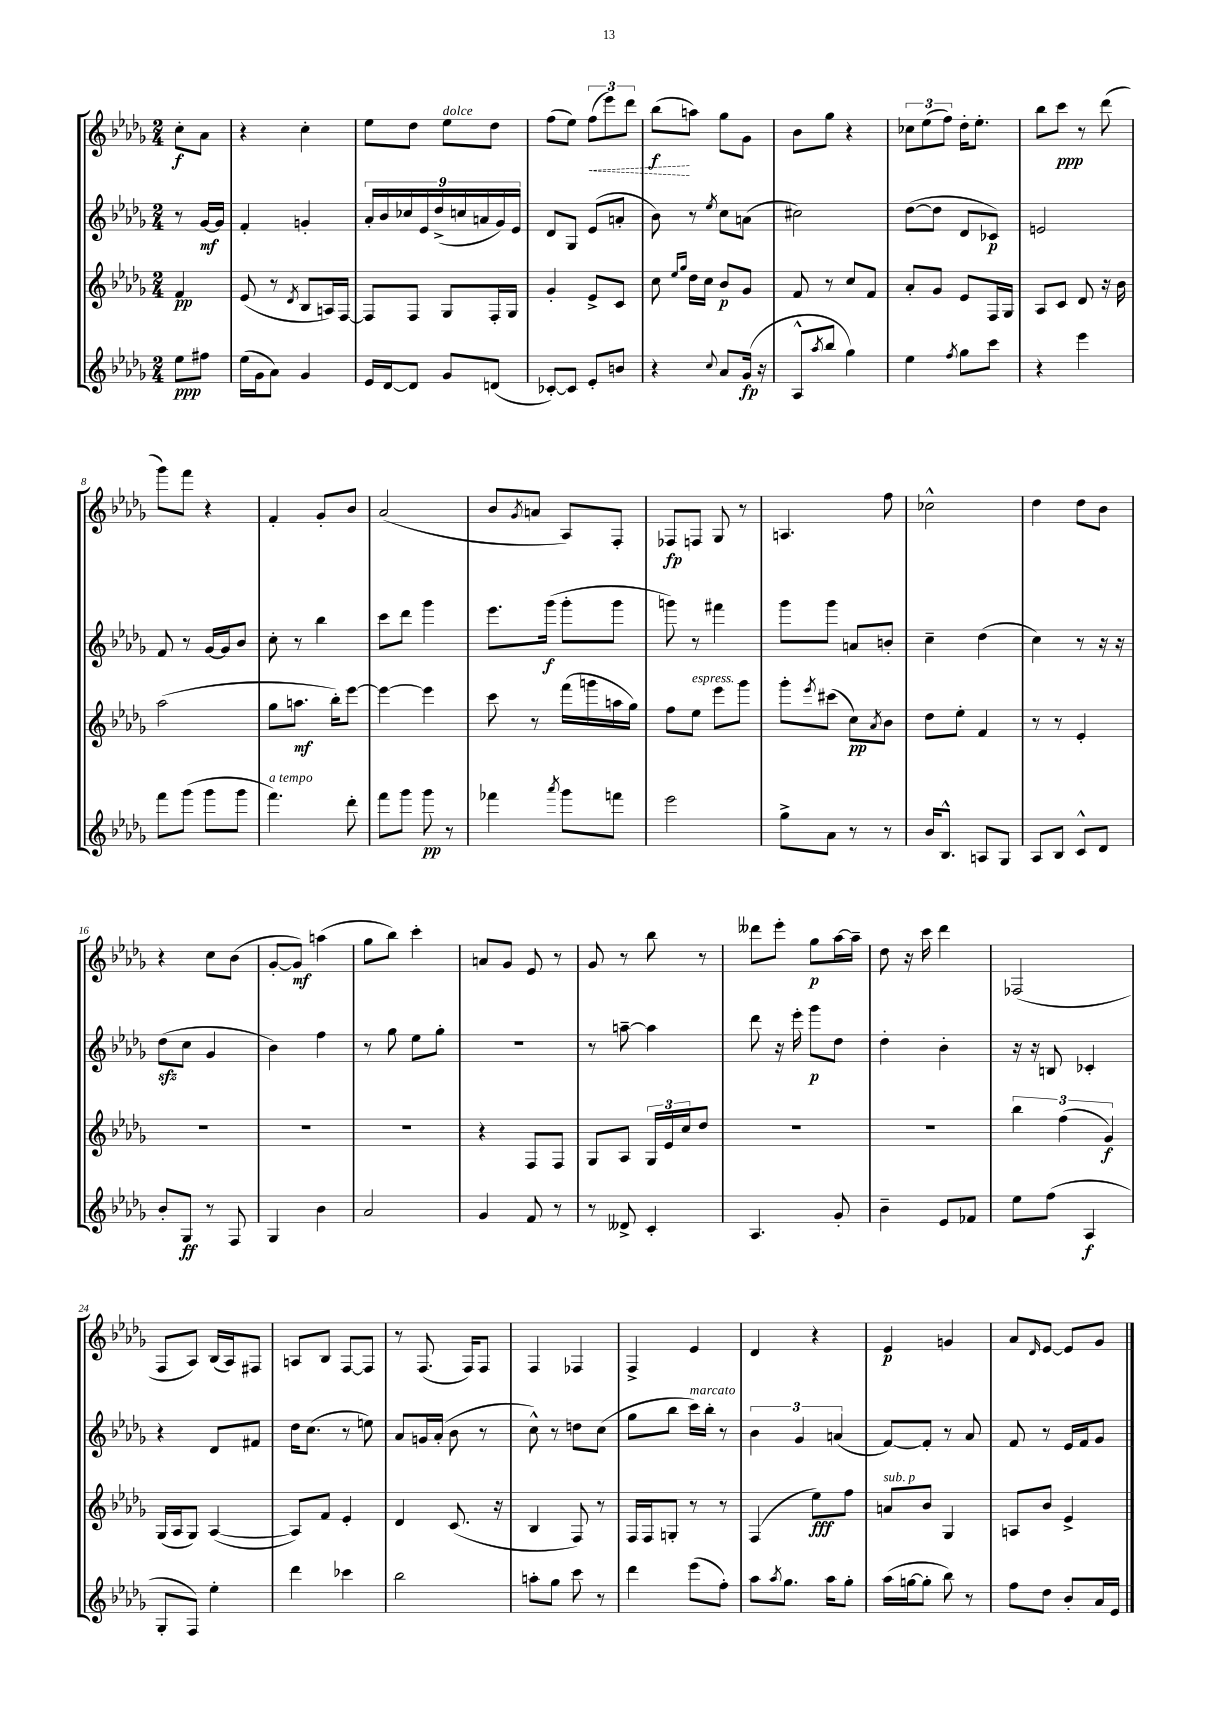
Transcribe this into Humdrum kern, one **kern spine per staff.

**kern	**kern	**kern	**kern
*staff4	*staff3	*staff2	*staff1
*clefG2	*clefG2	*clefG2	*clefG2
*k[b-e-a-d-g-]	*k[b-e-a-d-g-]	*k[b-e-a-d-g-]	*k[b-e-a-d-g-]
*M2/4	*M2/4	*M2/4	*M2/4
8ee-	4f	8r	8cc'
8ff#	.	[16g-	8a-
.	.	16g-]	.
=	=	=	=
(16ee-	(8e-	4f'	4r
16g-	.	.	.
8a-)	8r	.	.
.	8qd-	.	.
4g-	8B-	4g'	4cc'
.	16A)	.	.
.	[16F	.	.
=	=	=	=
16e-	8F]	18a-'	8ee-
.	.	18b-	.
[16d-	.	.	.
.	.	18cc-	.
8d-]	8F	.	8dd-
.	.	18e-	.
.	.	(18dd-^	.
8g-	8G-	.	8ee-
.	.	18cc	.
.	.	18a	.
(8d	16F'	.	8dd-
.	.	18g-)	.
.	16G-	.	.
.	.	18e-	.
=	=	=	=
[8c-')	4g-'	8d-	(8ff
8c-]	.	8G-	8ee-)
8e-'	8e-^	(8e-	(12ff
.	.	.	12eee-)
8b	8c	8a'	.
.	.	.	12ddd-
=	=	=	=
4r	8cc	8b-)	(8bb-
.	16qqee-	.	.
.	16qqgg-	.	.
.	16dd-	8r	8aa)
.	16cc	.	.
8qqcc	.	8qee-	.
8a-	8b-	8cc	8gg-
(16g-	8g-	(8a	8g-
16r	.	.	.
=	=	=	=
8A-^^	8f	2cc#)	8b-
8qaa-	.	.	.
8bb-	8r	.	8gg-
4gg-)	8cc	.	4r
.	8f	.	.
=	=	=	=
4ee-	8a-'	([8dd-	12cc-
.	.	.	(12ee-
.	8g-	8dd-]	.
.	.	.	12ff)
8qff	.	.	.
8gg-	8e-	8d-	16dd-'
.	.	.	8.ee-'
8ccc	16F	8c-)	.
.	16G-	.	.
=	=	=	=
4r	8A-	2e	8bb-
.	8c	.	8ccc
4eee-	8d-	.	8r
.	16r	.	(8ddd-
.	16b-	.	.
=	=	=	=
8fff	(2aa-	8f	8ggg-)
(8ggg-	.	8r	8fff
8ggg-	.	[16g-	4r
.	.	16g-]	.
8ggg-	.	8b-	.
=	=	=	=
4.fff)	8gg-	8cc'	4f'
.	8.aa	8r	.
.	.	4bb-	8g-'
.	16bb-')	.	.
8ddd-'	[8eee-	.	8b-
=	=	=	=
8fff	4eee-_	8ccc	(2a-
8ggg-	.	8ddd-	.
8ggg-	4eee-]	4ggg-	.
8r	.	.	.
=	=	=	=
4fff-	8ccc	8.eee-	8b-
.	.	.	8qg-
.	8r	.	8a
.	.	(16ggg-	.
8qaaa-	.	.	.
8ggg-	(16fff	8ggg-'	8A-)
.	16ggg	.	.
8fff	16aa	8ggg-	8F'
.	16gg-)	.	.
=	=	=	=
2eee-	8ff	8ggg)	8F-
.	8ee-	8r	8F
.	8eee-	4fff#	8G-
.	8ggg-	.	8r
=	=	=	=
8gg-^	8ggg-'	8ggg-	4.A
.	8qeee-	.	.
8a-	(8ccc#	8ggg-	.
8r	8cc)	8a	.
.	8qa-	.	.
8r	8b-	8b'	8ff
=	=	=	=
16b-	8dd-	4cc~	2cc-^^
8.B-^^	.	.	.
.	8ee-'	.	.
8A	4f	(4dd-	.
8G-	.	.	.
=	=	=	=
8A-	8r	4cc)	4dd-
8B-	8r	.	.
8c^^	4e-'	8r	8dd-
8d-	.	16r	8b-
.	.	16r	.
=	=	=	=
8b-'	2r	(8dd-	4r
8G-	.	8cc	.
8r	.	4g-	8cc
8F	.	.	(8b-
=	=	=	=
4G-	2r	4b-)	[8g-'
.	.	.	8g-])
4b-	.	4ff	(4aa
=	=	=	=
2a-	2r	8r	8gg-
.	.	8gg-	8bb-)
.	.	8ee-	4ccc'
.	.	8gg-'	.
=	=	=	=
4g-	4r	2r	8a
.	.	.	8g-
8f	8F	.	8e-
8r	8F	.	8r
=	=	=	=
8r	8G-	8r	8g-
8d--^	8A-	[8aa~	8r
4c'	24G-	4aa]	8bb-
.	24e-	.	.
.	24cc	.	.
.	8dd-	.	8r
=	=	=	=
4.A-	2r	8ddd-	8ddd--
.	.	16r	8eee-'
.	.	16eee-'	.
.	.	8ggg-	8gg-
8g-'	.	8dd-	[16aa-
.	.	.	16aa-~]
=	=	=	=
4b-~	2r	4dd-'	8dd-
.	.	.	16r
.	.	.	16ccc
8e-	.	4b-'	4ddd-
8f-	.	.	.
=	=	=	=
8ee-	6bb-	16r	(2F-
.	.	16r	.
(8ff	.	8B	.
.	(6ff	.	.
4A-	.	4c-'	.
.	6g-)	.	.
=	=	=	=
8G-'	(16G-	4r	8F
.	16A-	.	.
8F)	8G-)	.	8A-)
4ee-'	([4A-	8d-	(16B-
.	.	.	16A-)
.	.	8f#	8F#
=	=	=	=
4ddd-	8A-])	16dd-	8A
.	.	(8.cc	.
.	8f	.	8B-
4ccc-	4e-'	8r	[8F
.	.	8ee)	8F]
=	=	=	=
2bb-	4d-	8a-	8r
.	.	16g	(8.F
.	.	(16a-'	.
.	(8.c	8b-	.
.	.	.	16F)
.	.	8r	8F
.	16r	.	.
=	=	=	=
8aa'	4B-	8cc^^)	4F
8gg-	.	8r	.
8ccc	8F)	8dd	4F-
8r	8r	(8cc	.
=	=	=	=
4ddd-	16F	8gg-	4F^
.	16F	.	.
.	8G'	8bb-	.
(8eee-	8r	16ccc)	4e-
.	.	16bb-'	.
8ff')	8r	8r	.
=	=	=	=
8aa-	(4F	6b-	4d-
8qaa-	.	.	.
8.gg-	.	.	.
.	.	6g-	.
.	8ee-)	.	4r
16aa-	.	.	.
.	.	(6a	.
8gg-'	8ff	.	.
=	=	=	=
(16aa-	8a	[8f)	4e-
[16gg	.	.	.
8gg']	8b-	8f']	.
8bb-)	4G-	8r	4g
8r	.	8a-	.
=	=	=	=
8ff	8A	8f	8a-
.	.	.	16qqd-
8dd-	8b-	8r	[8e-
8b-'	4e-^	16e-	8e-]
.	.	16f	.
16a-	.	8g-	8g-
16e-	.	.	.
==	==	==	==
*-	*-	*-	*-
